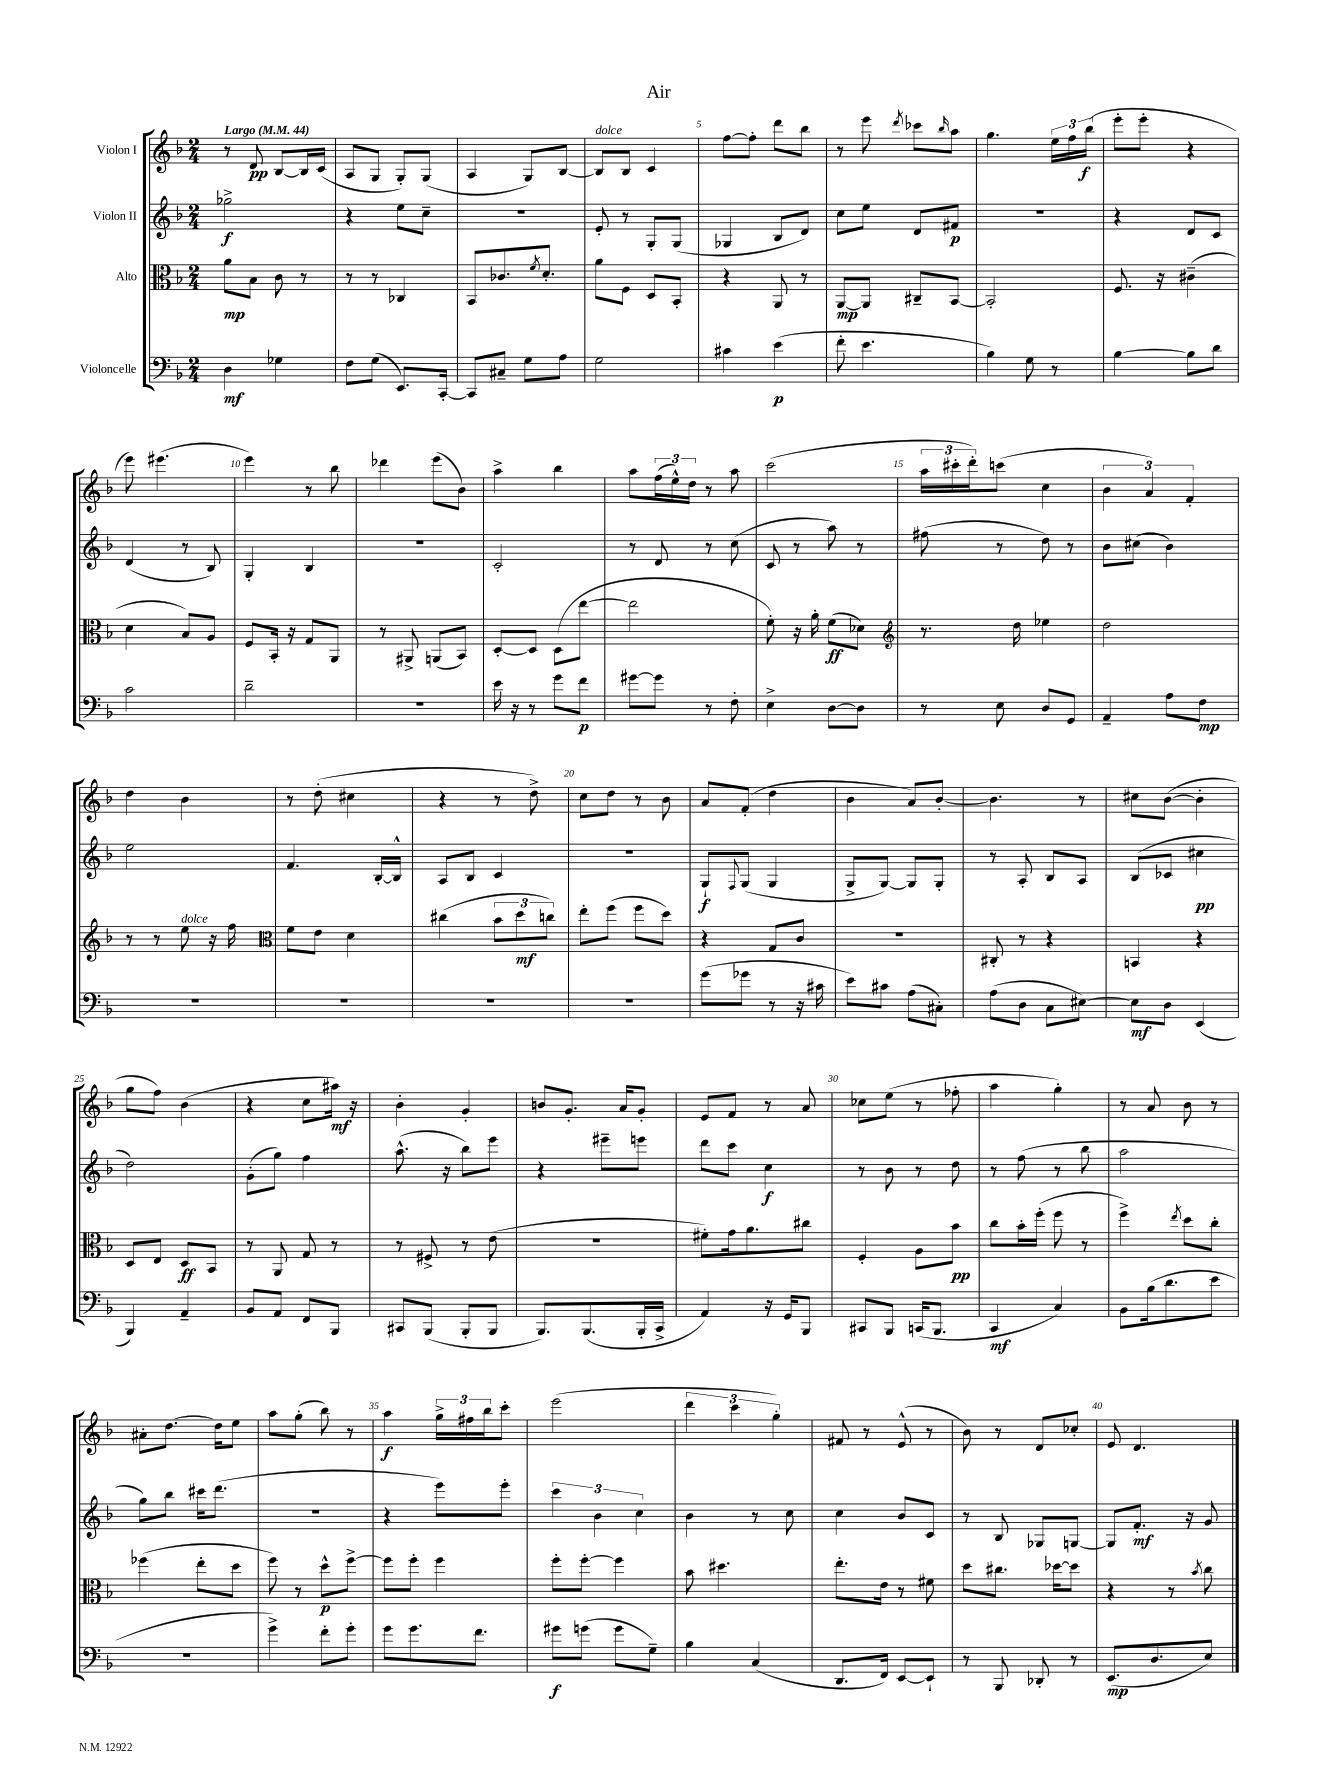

**kern	**dynam	**kern	**dynam	**kern	**dynam	**kern	**dynam
*part4	*part4	*part3	*part3	*part2	*part2	*part1	*part1
*staff4	*staff4	*staff3	*staff3	*staff2	*staff2	*staff1	*staff1
*I"Violoncelle	*	*I"Alto	*	*I"Violon II	*	*I"Violon I	*
*clefF4	*	*clefC3	*	*clefG2	*	*clefG2	*
*k[b-]	*	*k[b-]	*	*k[b-]	*	*k[b-]	*
*M2/4	*	*M2/4	*	*M2/4	*	*M2/4	*
*MM44	*	*MM44	*	*MM44	*	*MM44	*
=1	=1	=1	=1	=1	=1	=1	=1
!	!	!	!	!	!	!LO:TX:a:B:t=Largo	!
4D\	mf	8a\L	mp	2gg-X^\	f	8r	.
.	.	8B-\J	.	.	.	8d/	pp
4G-X\	.	8c\	.	.	.	[8B-/L	.
.	.	8r	.	.	.	16B-/L]	.
.	.	.	.	.	.	(16c/JJ	.
=2	=2	=2	=2	=2	=2	=2	=2
8F\L	.	8r	.	4r	.	8A/L	.
(8G\J	.	8r	.	.	.	8G/J	.
8.EE/L)	.	4C-X/	.	8ee\L	.	8G'/L)	.
.	.	.	.	8cc~\J	.	(8G/J	.
[16CC'/Jk	.	.	.	.	.	.	.
=3	=3	=3	=3	=3	=3	=3	=3
8CC/L]	.	8BB-/L	.	2r	.	4A/	.
8C#X~/J	.	8.c-X/	.	.	.	.	.
8G\L	.	.	.	.	.	8G/L)	.
.	.	8qf/	.	.	.	.	.
.	.	8.d'/J	.	.	.	.	.
8A\J	.	.	.	.	.	[8B-/J	.
=4	=4	=4	=4	=4	=4	=4	=4
!	!	!	!	!	!	!LO:TX:a:i:t=dolce	!
2G\	.	8a\L	.	8e'/	.	8B-/L]	.
.	.	8F\J	.	8r	.	8B-/J	.
.	.	8D/L	.	8G'/L	.	4c/	.
.	.	8BB-'/J	.	(8G/J	.	.	.
=5	=5	=5	=5	=5	=5	=5	=5
4c#X\	.	4r	.	4G-X/	.	[8ff\L	.
.	.	.	.	.	.	8ff'\J]	.
(4e\	p	8AA/	.	8B-/L	.	8ddd\L	.
.	.	8r	.	8d/J)	.	8bb-\J	.
=6	=6	=6	=6	=6	=6	=6	=6
8f'\	.	[8AA/L	mp	8cc\L	.	8r	.
4.e\	.	8AA/J]	.	8ee\J	.	8eee\	.
.	.	.	.	.	.	8qddd/	.
.	.	8C#X~/L	.	8d/L	.	8ccc-X\L	.
.	.	.	.	.	.	16qqbb-/	.
.	.	[8BB-/J	.	8f#X/J	p	8aa\J	.
=7	=7	=7	=7	=7	=7	=7	=7
4B-\)	.	2BB-'/]	.	2r	.	4.gg\	.
8G\	.	.	.	.	.	.	.
8r	.	.	.	.	.	24ee\LL	.
.	.	.	.	.	.	24ff\	.
.	.	.	.	.	.	(24bb-\JJ	f
=8	=8	=8	=8	=8	=8	=8	=8
[4B-\	.	8.F/	.	4r	.	8eee'\L	.
.	.	.	.	.	.	8eee'\J	.
.	.	16r	.	.	.	.	.
8B-\L]	.	(4c#X~\	.	8d/L	.	4r	.
8d\J	.	.	.	8c/J	.	.	.
!!LO:LB:g=z
=9	=9	=9	=9	=9	=9	=9	=9
2c\	.	4d\	.	(4d/	.	8eee\)	.
.	.	.	.	.	.	(4.eee#X\	.
.	.	8B-/L)	.	8r	.	.	.
.	.	8A/J	.	8B-/)	.	.	.
=10	=10	=10	=10	=10	=10	=10	=10
2d~\	.	8F/L	.	4G'/	.	4eee\)	.
.	.	16BB-'/Jk	.	.	.	.	.
.	.	16r	.	.	.	.	.
.	.	8G/L	.	4B-/	.	8r	.
.	.	8AA/J	.	.	.	8bb-\	.
=11	=11	=11	=11	=11	=11	=11	=11
2r	.	8r	.	2r	.	4ddd-X\	.
.	.	8AA#X^/	.	.	.	.	.
.	.	(8AAn/L	.	.	.	(8eee\L	.
.	.	8BB-/J)	.	.	.	8b-\J)	.
=12	=12	=12	=12	=12	=12	=12	=12
16e\	.	[8D'/L	.	2c'/	.	4aa^\	.
16r	.	.	.	.	.	.	.
8r	.	8D/J]	.	.	.	.	.
8g\L	.	(8D\L	.	.	.	4bb-\	.
8f\J	p	[8ee\J	.	.	.	.	.
=13	=13	=13	=13	=13	=13	=13	=13
[8g#X\L	.	2ee\]	.	8r	.	8aa\L	.
8g#\J]	.	.	.	8d/	.	(24ff\L	.
.	.	.	.	.	.	24ee^^\)	.
.	.	.	.	.	.	24dd\JJ	.
8r	.	.	.	8r	.	8r	.
8F'\	.	.	.	(8cc\	.	8aa\	.
=14	=14	=14	=14	=14	=14	=14	=14
4E^\	.	8f'\)	.	8c/	.	(2ccc\	.
.	.	16r	.	8r	.	.	.
.	.	16a'\	.	.	.	.	.
[8D\L	.	(8f\L	ff	8aa\)	.	.	.
8D\J]	.	8d-X\J)	.	8r	.	.	.
=15	=15	=15	=15	=15	=15	=15	=15
*	*	*clefG2	*	*	*	*	*
8r	.	8.r	.	(8ff#X\	.	24aa\LL	.
.	.	.	.	.	.	24ccc#X'\	.
.	.	.	.	.	.	24ddd'\J)	.
8E\	.	.	.	8r	.	(8cccn\J	.
.	.	16dd\	.	.	.	.	.
8D/L	.	4ee-X\	.	8dd\)	.	4cc\	.
8GG/J	.	.	.	8r	.	.	.
=16	=16	=16	=16	=16	=16	=16	=16
4AA~/	.	2dd\	.	8b-\L	.	6b-\	.
.	.	.	.	(8cc#X\J	.	.	.
.	.	.	.	.	.	6a/)	.
8A\L	.	.	.	4b-\)	.	.	.
.	.	.	.	.	.	6f'/	.
8F\J	mp	.	.	.	.	.	.
!!LO:LB:g=z
=17	=17	=17	=17	=17	=17	=17	=17
2r	.	8r	.	2ee\	.	4dd\	.
.	.	8r	.	.	.	.	.
!	!	!LO:TX:a:i:t=dolce	!	!	!	!	!
.	.	8ee\	.	.	.	4b-\	.
.	.	16r	.	.	.	.	.
.	.	16ff\	.	.	.	.	.
=18	=18	=18	=18	=18	=18	=18	=18
*	*	*clefC3	*	*	*	*	*
2r	.	8f\L	.	4.f/	.	8r	.
.	.	8e\J	.	.	.	(8dd'\	.
.	.	4d\	.	.	.	4cc#X\	.
.	.	.	.	[16B-'/LL	.	.	.
.	.	.	.	16B-^^/JJ]	.	.	.
=19	=19	=19	=19	=19	=19	=19	=19
2r	.	(4cc#X\	.	8A/L	.	4r	.
.	.	.	.	8B-/J	.	.	.
.	.	12b-\L	.	4c/	.	8r	.
.	.	12dd\	mf	.	.	.	.
.	.	.	.	.	.	8dd^\)	.
.	.	12ccn\J)	.	.	.	.	.
=20	=20	=20	=20	=20	=20	=20	=20
2r	.	8ee'\L	.	2r	.	8cc\L	.
.	.	(8ff\J	.	.	.	8dd\J	.
.	.	8ff\L	.	.	.	8r	.
.	.	8dd\J)	.	.	.	8b-\	.
=21	=21	=21	=21	=21	=21	=21	=21
(8g\L	.	4r	.	8G`/L	f	8a/L	.
.	.	.	.	8qqF/	.	.	.
8g-X\J	.	.	.	(8G/J	.	(8f'/J	.
8r	.	8G/L	.	4G/	.	4dd\	.
16r	.	8c/J	.	.	.	.	.
16c#X\	.	.	.	.	.	.	.
=22	=22	=22	=22	=22	=22	=22	=22
8e\L)	.	2r	.	8G^/L	.	4b-\	.
8c#X\J	.	.	.	[8G/J)	.	.	.
(8A\L	.	.	.	8G/L]	.	8a/L)	.
8C#X'\J)	.	.	.	8G'/J	.	[8b-'/J	.
=23	=23	=23	=23	=23	=23	=23	=23
(8A\L	.	8C#X'/	.	8r	.	4.b-\]	.
8D\J	.	8r	.	8A'/	.	.	.
8C\L	.	4r	.	8B-/L	.	.	.
[8E#X\J)	.	.	.	8A/J	.	8r	.
=24	=24	=24	=24	=24	=24	=24	=24
8E#\L]	mf	4BBn/	.	(8B-/L	.	8cc#X\L	.
8D\J	.	.	.	8c-X/J	.	([8b-\J	.
(4EE/	.	4r	.	4cc#X\	pp	4b-'\]	.
!!LO:LB:g=z
=25	=25	=25	=25	=25	=25	=25	=25
4BBB-/)	.	8D/L	.	2dd\)	.	8gg\L	.
.	.	8E/J	.	.	.	8ff\J)	.
4AA~/	.	8D/L	ff	.	.	(4b-\	.
.	.	8BB-/J	.	.	.	.	.
=26	=26	=26	=26	=26	=26	=26	=26
8BB-/L	.	8r	.	(8g'\L	.	4r	.
8AA/J	.	8AA/	.	8gg\J)	.	.	.
8FF/L	.	8G/	.	4ff\	.	8cc\L	.
8BBB-/J	.	8r	.	.	.	16aa#X\Jk)	mf
.	.	.	.	.	.	16r	.
=27	=27	=27	=27	=27	=27	=27	=27
8CC#X/L	.	8r	.	(8.aa^^\	.	4b-'\	.
(8BBB-/J	.	8F#X^/	.	.	.	.	.
.	.	.	.	16r	.	.	.
8BBB-'/L	.	8r	.	8bb-\L)	.	4g'/	.
8BBB-/J	.	(8e\	.	8eee\J	.	.	.
=28	=28	=28	=28	=28	=28	=28	=28
8.BBB-/L)	.	2r	.	4r	.	8bn/L	.
.	.	.	.	.	.	8.g'/J	.
(8.BBB-/	.	.	.	.	.	.	.
.	.	.	.	8eee#X~\L	.	.	.
.	.	.	.	.	.	16a/KL	.
16BBB-'/L	.	.	.	8eeen\J	.	8g'/J	.
16CC^/JJ	.	.	.	.	.	.	.
=29	=29	=29	=29	=29	=29	=29	=29
4AA/)	.	8f#X'\L)	.	8ddd\L	.	8e/L	.
.	.	16g\k	.	8ccc\J	.	8f/J	.
.	.	8.a\	.	.	.	.	.
16r	.	.	.	4cc\	f	8r	.
16GG/KL	.	.	.	.	.	.	.
8BBB-/J	.	8cc#X\J	.	.	.	8a/	.
=30	=30	=30	=30	=30	=30	=30	=30
8CC#X/L	.	4F'/	.	8r	.	8cc-X\L	.
8BBB-/J	.	.	.	8b-\	.	(8ee\J	.
(16CCn/KL	.	8A\L	.	8r	.	8r	.
8.BBB-/J	.	.	.	.	.	.	.
.	.	8b-\J	pp	8dd\	.	8ff-X'\	.
=31	=31	=31	=31	=31	=31	=31	=31
4CC/	mf	8cc\L	.	8r	.	4aa\	.
.	.	16b-'\L	.	(8ff\	.	.	.
.	.	(16ff'\JJ	.	.	.	.	.
4C/)	.	8ff\	.	8r	.	4gg'\)	.
.	.	8r	.	8bb-\	.	.	.
=32	=32	=32	=32	=32	=32	=32	=32
8BB-\L	.	4ff^\)	.	2aa\	.	8r	.
(16B-\k	.	.	.	.	.	8a/	.
8.d\	.	.	.	.	.	.	.
.	.	8qee/	.	.	.	.	.
.	.	8dd\L	.	.	.	8b-\	.
8e\J	.	8cc'\J	.	.	.	8r	.
!!LO:LB:g=z
=33	=33	=33	=33	=33	=33	=33	=33
2r	.	(4ff-X\	.	8gg\L)	.	8a#X'\L	.
.	.	.	.	8bb-\J	.	[8.dd\J	.
.	.	8ee'\L	.	16ccc#X\KL	.	.	.
.	.	.	.	(8.ddd\J	.	16dd\KL]	.
.	.	8dd\J	.	.	.	8ee\J	.
=34	=34	=34	=34	=34	=34	=34	=34
4g^\)	.	8ff\)	.	2r	.	8aa\L	.
.	.	8r	.	.	.	(8gg'\J	.
8f'\L	.	8dd^^\L	p	.	.	8bb-\)	.
8g'\J	.	[8ff^\J	.	.	.	8r	.
=35	=35	=35	=35	=35	=35	=35	=35
8g\L	.	8ff\L]	.	4r	.	4aa\	f
8.g\	.	8ff'\J	.	.	.	.	.
.	.	4ff\	.	8eee\L)	.	24gg^\LL	.
.	.	.	.	.	.	24ff#X\	.
8.f\J	.	.	.	.	.	.	.
.	.	.	.	.	.	24bb-\J	.
.	.	.	.	8eee'\J	.	8ccc'\J	.
=36	=36	=36	=36	=36	=36	=36	=36
8g#X\L	f	8ff'\L	.	6ccc\	.	(2eee\	.
(8gn\J	.	[8ff'\J	.	.	.	.	.
.	.	.	.	6b-\	.	.	.
8g\L	.	4ff\]	.	.	.	.	.
.	.	.	.	6cc\	.	.	.
8G~\J)	.	.	.	.	.	.	.
=37	=37	=37	=37	=37	=37	=37	=37
4B-\	.	8b-\	.	4b-\	.	6ddd\	.
.	.	4.dd#X\	.	.	.	.	.
.	.	.	.	.	.	6ccc\	.
(4C/	.	.	.	8r	.	.	.
.	.	.	.	.	.	6gg'\)	.
.	.	.	.	8cc\	.	.	.
=38	=38	=38	=38	=38	=38	=38	=38
8.DD/L	.	8.ee'\L	.	4cc\	.	8f#X/	.
.	.	.	.	.	.	8r	.
16FF/Jk)	.	16e\Jk	.	.	.	.	.
[8EE/L	.	8r	.	8b-/L	.	(8e^^/	.
8EE`/J]	.	8f#X\	.	8c/J	.	8r	.
=39	=39	=39	=39	=39	=39	=39	=39
8r	.	8dd\L	.	8r	.	8b-\)	.
8BBB-/	.	8.cc#X\J	.	8B-/	.	8r	.
8DD-X'/	.	.	.	8G-X/L	.	8d/L	.
.	.	[16dd-X\KL	.	.	.	.	.
8r	.	8dd-\J]	.	[8Gn/J	.	8cc-X'/J	.
=40	=40	=40	=40	=40	=40	=40	=40
(8.EE/L	mp	4r	.	8G/L]	.	8e/	.
.	.	.	.	8.f'/J	mf	4.d/	.
8.D/	.	.	.	.	.	.	.
.	.	8r	.	.	.	.	.
.	.	.	.	16r	.	.	.
.	.	8qb-/	.	.	.	.	.
8E/J)	.	8cc\	.	8g/	.	.	.
==	==	==	==	==	==	==	==
*-	*-	*-	*-	*-	*-	*-	*-
